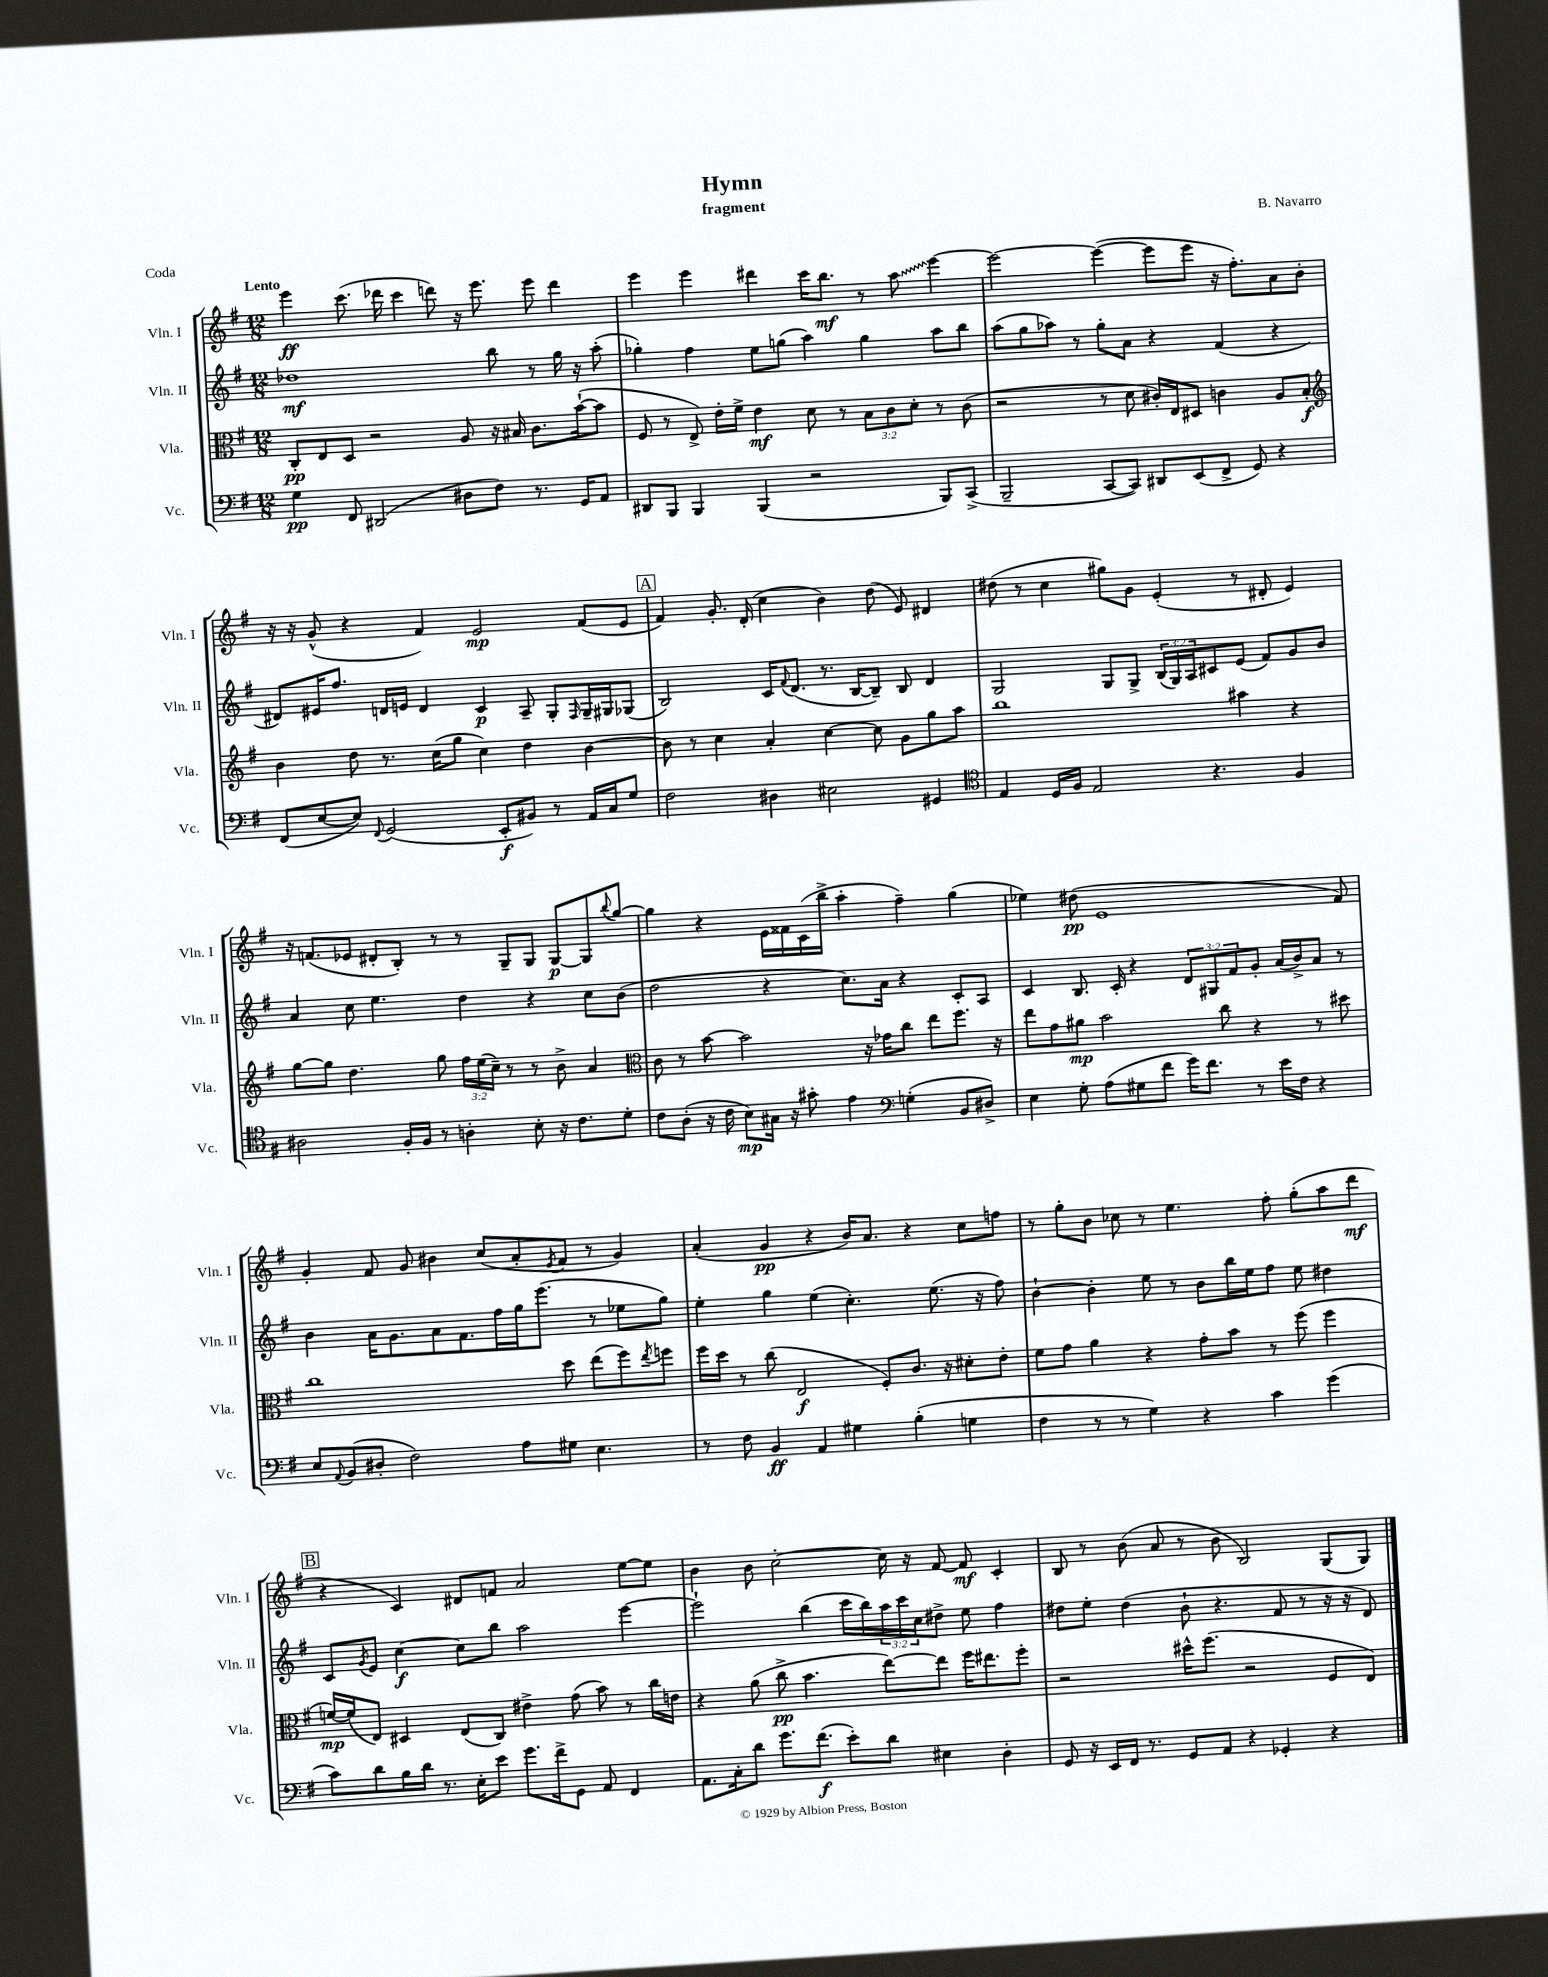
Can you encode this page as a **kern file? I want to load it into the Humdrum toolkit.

**kern	**kern	**kern	**kern
*staff4	*staff3	*staff2	*staff1
*clefF4	*clefC3	*clefG2	*clefG2
*k[f#]	*k[f#]	*k[f#]	*k[f#]
*M12/8	*M12/8	*M12/8	*M12/8
4G\	8C'/L	1dd-	4eee\
.	8E/	.	.
8FF#/	8D/J	.	(8.ccc\
(2DD#/	2r	.	.
.	.	.	16ddd-\
.	.	.	4ccc\
.	.	.	8ddd\)
8D#\L	8A/	.	16r
.	.	.	8.eee\
8F#\J)	16r	8bb\	.
.	16B#/	.	.
8.r	8.c\L	8r	8eee\
.	.	16gg\	4ddd\
16GG/LK	([16b`\k	16r	.
8AA/J	8b\]J	(8aa'\	.
=	=	=	=
8DD#/L	8F#/	4gg-'\)	4eee\
8BBB/J	8r	.	.
4BBB/	8E^/)	4ff#\	4eee\
.	16e'\LL	.	.
.	16f#^\JJ	.	.
(4BBB/	4e\	8ee\L	4ddd#\
.	.	(8gg\J	.
2r	8d\	4aa\)	16ccc\LK
.	.	.	8.bb\J
.	8r	.	.
.	12B\L	4gg\	8r
.	12c\	.	.
.	.	.	8aa\
.	12d'\J	.	.
8BBB/L)	8r	8aa\L	[4eee\
(8CC^/J	(8c\	8bb\J	.
=	=	=	=
2BBB~/	2r	(8aa\L	2eee\_
.	.	8gg\	.
.	.	8aa-\J)	.
.	.	8r	.
[8CC/L	8r	8gg'\L	(4eee\_
8CC/]J)	8d\	8a\J	.
8DD#/L	16c#'/LL)	4r	8eee\]L
.	16E/J	.	.
(8EE/	8D#/J	.	8eee\J
8FF#^/J	4c\	(4f#/	16r
.	.	.	8.ff#'\L)
8GG/)	.	.	.
4r	8A/L	4r	8a\
.	8B'/J	.	8b'\J
=	=	=	=
*	*clefG2	*	*
(8FF#/L	4b\	8d#/L)	16r
.	.	.	16r
[8E/	.	16e#/K	(8g^^/
.	.	8.ff#/J	.
8E/]J)	8dd\	.	4r
8qqFF#/	.	.	.
(2GG/	8.r	16d/LL	.
.	.	16e/JJ	.
.	.	4d/	4f#/)
.	(16cc\LK	.	.
.	8gg\J	.	.
.	4cc\)	4c/	2e/
8EE'/L	.	.	.
8BB#/J)	4dd\	8A~/	.
8r	.	8G'/L	.
.	.	16qqF#/	.
16AA/LL	[4b\	16G~/L	(8f#/L
16C/J	.	16G#/J	.
8G/J	.	(8G-/J	8e/J
=	=	=	=
2F#\	8b\]	2B/)	4f#/)
.	8r	.	.
.	4cc\	.	8.g'/
.	.	.	(16d'/
4D#\	4a'/	16c/LK	4cc\
.	.	8qqf#/	.
.	.	(8.d/J	.
2E#\	[4cc\	8.r	4b\)
.	.	[16B/LK	.
.	8cc\]	8B~/]J)	(8dd\
.	8g\L	8B/	8e/)
4GG#/	8gg\	4d/	4d#/
.	8aa\J	.	.
=	=	=	=
*clefC4	*	*	*
4E/	1bb	2G/	(8dd#\
.	.	.	8r
16D/LL	.	.	4cc\
16F#/JJ	.	.	.
2E/	.	.	.
.	.	8G/L	8gg#\L)
.	.	8G^/J	8g\J
.	.	(24B/LL	(4e'/
.	.	24G/)	.
.	.	24A/J	.
4.r	.	8c#/	.
.	4aa#\	(8e/J	8r
.	.	8f#/L)	8d#'/
4F#/	4r	8g/	4e/)
.	.	8b/J	.
=	=	=	=
2A#\	[8gg\L	4a/	16r
.	.	.	(8.f/L
.	8gg\]J	.	.
.	4.dd\	8cc\	8e-/J
.	.	4.ee\	8d#'/L
16F#'/LL	.	.	8B'/J)
16F#/JJ	.	.	.
8r	8gg\	.	8r
4A'\	24ff#\LL	4dd\	8r
.	(24ee\	.	.
.	24cc~\JJ)	.	.
.	8r	.	8G~/L
8B'\	8r	4r	8G/J
16r	8b^\	.	[8G/L
8.c\L	.	.	.
.	4a/	8cc\L	8G/]
.	.	.	8qqbb/
8d'\J	.	(8b\J	[8gg/J
=	=	=	=
*	*clefC3	*	*
8c\L	8c\	2dd\	4gg\]
(8A'\J	8r	.	.
16r	[8b\	.	4r
16c\	.	.	.
8B\L)	2b\]	.	.
16G#\Jk	.	4r	16e\LL
16r	.	.	16f##\
8g#'\	.	.	(16c\
.	.	.	16bb^\JJ
4e\	.	8.cc\L)	4aa'\
.	16r	.	.
.	16g-\LK	16a\Jk	.
*clefF4	*	*	*
(4G'\	8cc\J	4r	4ff#~\)
.	8ee\L	.	.
8BB/L	8.ff#\J	8c'/L	(4gg\
8D#^/J)	.	8A/J	.
.	16r	.	.
=	=	=	=
4E\	8ee\L	4c/	4ee-\)
.	8g\	.	.
8G'\	8a#\J	8.B/	(8dd#\
(8A\L	2b\	.	1e
.	.	16c'/	.
8G#\	.	4r	.
8f#\J	.	.	.
16g\LK)	.	12d/L	.
8.f#\J	.	.	.
.	.	12G#/	.
.	8cc\	.	.
.	.	12f#/	.
8r	4r	8g'/J	.
16e\LL	.	(16a/LL	.
16F#\JJ	.	16b^/J)	.
4r	8r	8a/J	.
.	8dd#\	8r	8f#/)
=	=	=	=
8E/L	1cc	4b\	4g'/
8qqAA/	.	.	.
(8BB/	.	.	.
8D#'/J	.	16a\LK	8f#/
.	.	8.g\	.
2F#\)	.	.	8g/
.	.	8a\	4b#\
.	.	8.f#\	.
.	.	.	(8cc/L
.	.	16ff#\L	.
8A\L	.	16gg\J	8a'/
.	.	(8.eee\J	.
.	.	.	8qe/
8G#\J	8dd\	.	8f#/J
4.E\	(8ee\L	8r	8r
.	8ff#\)	8ee-\L	4g/)
.	8qee/	.	.
.	8ff\J	8gg\J)	.
=	=	=	=
8r	16ff#\LL	4ee'\	(4a'/
.	16dd\JJ	.	.
8F#\	8r	.	.
4BB/	(8cc\	4gg\	4g/
.	2E/	.	.
4AA/	.	(4ee\	4r
4G#\	.	4.cc'\)	16b/LK)
.	.	.	8.a/J
.	8F#'/L)	.	.
(4B'\	8.c/J	.	4r
.	.	(8.ee\	.
.	16r	.	.
4G\	8d#'\L	.	8cc\L
.	.	16r	.
.	8e'\J	8ff#\)	8ff\J
=	=	=	=
4F#\	8f#\L	[4b`\	8r
.	8g\J	.	8gg'\L
8r	4a\	4b'\]	8b\J
8r	.	.	8cc-\
4G\)	4r	8ee\	8r
.	.	8r	4.ee\
4r	8g'\L	8b\L	.
.	8b\J	16bb\L	.
.	.	16ee\J	.
4c\	8r	8ff#\J	8ff#'\
.	(8ff#\	8ee\	(8gg'\L
(4g\	4ff#\	4dd#\	8aa\
.	.	.	8ddd\J
=	=	=	=
8c\L)	[16f/LL)	8c/L	4r
.	(16f/]J	.	.
.	.	8qg/	.
8d\	8E/J)	8e/J	.
16B\L	4D#/	[4cc\	4c/)
16d\JJ	.	.	.
8.r	.	.	.
.	(8E/L	8cc\]L	8d#/L
16E'\LK	.	.	.
8e\J	8C/J)	8bb\J	8f/J
8.g\L	4e#^\	2aa\	2a/
16f#^\k	.	.	.
8GG\J	(8g\	.	.
8AA/	8b\)	.	.
4FF#/	8r	[4eee\	[8ee\L
.	16cc\LL	.	8ee\]J
.	16e\JJ	.	.
=	=	=	=
8.AA\L	4r	2eee`\]	4b\
16C'\k	.	.	.
8d\J	(8a\	.	8b\
8.g\L	8cc^\	.	[2cc'\
.	4.b\	(4bb\	.
(8.f#\J	.	.	.
8e'\L)	.	16ccc\LL	.
.	.	16bb\)	.
8d\J	[8ee\L)	24aa\	16cc\]
.	.	24ccc\	.
.	.	.	16r
.	.	24cc\J	.
4E#\	8ee\]J	8dd#^\J	[8f#/
.	16ff#\LK	8ee\	8f#/]
.	8.ee#\	.	.
4D'\	.	4ff#\	4c'/
.	8ff#'\J	.	.
=	=	=	=
8GG/	2r	8dd#\L	8B/
16r	.	8ee'\J	8r
16EE/LL	.	.	.
16FF#/JJ	.	(4dd#\	(8b\
8.r	.	.	.
.	.	.	8a/
8GG/L	16dd#^^\LK	8b`\	8r
.	(8.ff#\J	.	.
8AA/J	.	4.r	8b\
4r	2r	.	2B/)
4GG-'/	.	8f#/	.
.	.	8r	.
4r	8F#/L	16r	(8G/L
.	.	16r	.
.	8E/J)	8d/)	8G/J)
==	==	==	==
*-	*-	*-	*-
